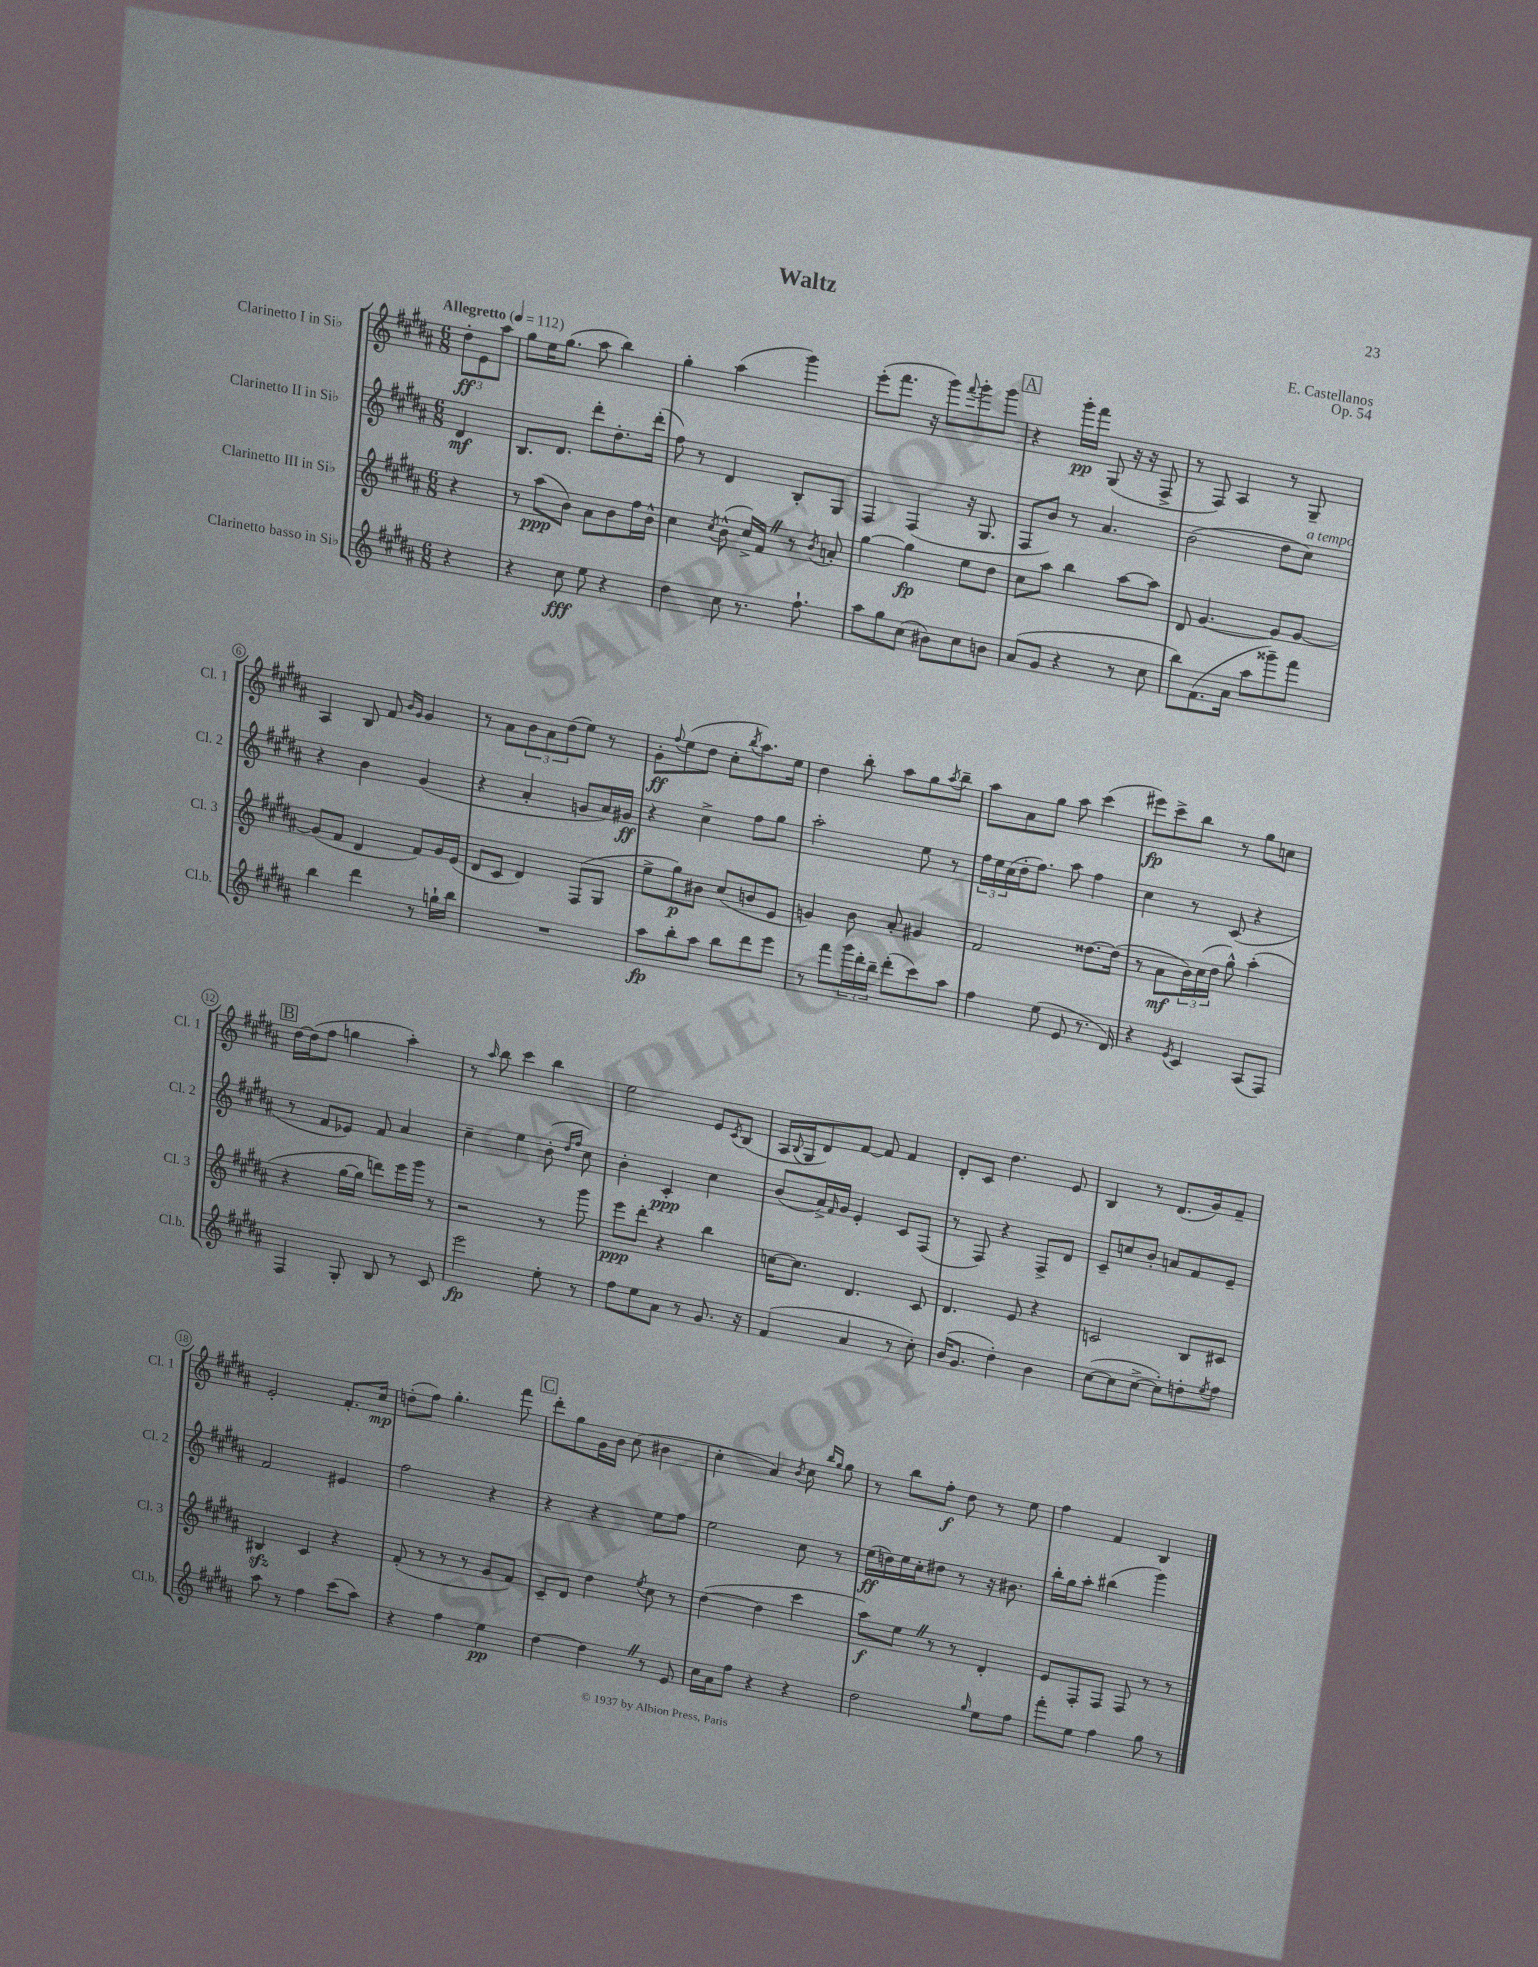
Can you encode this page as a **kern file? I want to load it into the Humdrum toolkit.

**kern	**dynam	**kern	**dynam	**kern	**dynam	**kern	**dynam
*part4	*part4	*part3	*part3	*part2	*part2	*part1	*part1
*staff4	*staff4	*staff3	*staff3	*staff2	*staff2	*staff1	*staff1
*I"Clarinetto basso in Si♭	*	*I"Clarinetto III in Si♭	*	*I"Clarinetto II in Si♭	*	*I"Clarinetto I in Si♭	*
*I'Cl.b.	*	*I'Cl. 3	*	*I'Cl. 2	*	*I'Cl. 1	*
*clefG2	*	*clefG2	*	*clefG2	*	*clefG2	*
*k[f#c#g#d#a#]	*	*k[f#c#g#d#a#]	*	*k[f#c#g#d#a#]	*	*k[f#c#g#d#a#]	*
*M6/8	*	*M6/8	*	*M6/8	*	*M6/8	*
*MM112	*	*MM112	*	*MM112	*	*MM112	*
=	=	=	=	=	=	=	=
!	!	!	!	!	!	!LO:TX:a:B:t=Allegretto	!
4r	.	4r	.	4d#/	mf	12dd#'\L	ff
.	.	.	.	.	.	12e\	.
.	.	.	.	.	.	12aa#\J	.
=1	=1	=1	=1	=1	=1	=1	=1
4r	.	8r	.	8.B/L	.	8gg#\L	.
.	.	(8aa#\L	ppp	.	.	16ee\K	.
.	.	.	.	8.d#/J	.	(8.gg#\J	.
8cc#\	fff	8b\J)	.	.	.	.	.
8ee\	.	8a#\L	.	8ddd#'\L	.	8aa#\	.
4r	.	8b\	.	8.dd#'\	.	4bb\)	.
.	.	16ff#\L	.	.	.	.	.
.	.	16b^^\JJ	.	(16ddd#'\Jk	.	.	.
=2	=2	=2	=2	=2	=2	=2	=2
4dd#\	.	4cc#\	.	8ff#\)	.	4gg#'\	.
.	.	.	.	8r	.	.	.
.	.	8qcc#/	.	.	.	.	.
8cc#\	.	(8b^^\	.	4d#/	.	(4aa#\	.
8.r	.	16cc#^/LL)	.	.	.	.	.
.	.	16f#Z/JJ	.	.	.	.	.
.	.	8r	.	8B'/L	.	4ggg#\)	.
8.ff#`\	.	.	.	.	.	.	.
.	.	8qb/	.	.	.	.	.
.	.	8an'/	.	8G#/J	.	.	.
=3	=3	=3	=3	=3	=3	=3	=3
8aa#\L	.	[4gg#\	.	4F#/	.	(8eee'\L	.
8gg#\	.	.	.	.	.	8.fff#\J	.
(8cc#\J	.	4gg#\]	fp	(4F#/	.	.	.
.	.	.	.	.	.	16r	.
8b#X\L)	.	.	.	.	.	8ggg#\L)	.
.	.	.	.	.	.	8qqfff#/	.
8cc#\	.	8ee\L	.	16r	.	8ggg#'\	.
.	.	.	.	8.G#/	.	.	.
8bn\J	.	8dd#\J	.	.	.	8ggg#\J	.
!!LO:REH:place=s1:t=A
=4	=4	=4	=4	=4	=4	=4	=4
(8a#/L	.	8cc#\L	.	8F#/L	.	4r	.
8g#/J	.	8aa#\J	.	8b/J)	.	.	.
4r	.	4bb\	.	8r	.	16ggg#'\LL	pp
.	.	.	.	.	.	16fff#\JJ	.
.	.	.	.	4.a#/	.	(8G#/	.
8r	.	[8aa#\L	.	.	.	16r	.
.	.	.	.	.	.	16r	.
8cc#\	.	8aa#\J]	.	.	.	8F#^/	.
=5	=5	=5	=5	=5	=5	=5	=5
8bb\L)	.	8d#/	.	(2b\	.	8r	.
(8.f#\	.	[4.g#/	.	.	.	8F#/)	.
.	.	.	.	.	.	4A#/	.
16a#\Jk	.	.	.	.	.	.	.
8aa#\L	.	.	.	.	.	.	.
8ggg##X~\)	.	8g#/L]	.	8dd#\L	.	8r	.
!	!	!	!	!LO:TX:a:i:t=a tempo	!	!	!
8fff#\J	.	[8g#/J	.	8cc#\J)	.	8G#~/	.
!!LO:LB:g=z
=6	=6	=6	=6	=6	=6	=6	=6
4bb\	.	(8g#/L]	.	4r	.	4A#/	.
.	.	8f#/J	.	.	.	.	.
4ddd#\	.	4d#/	.	4b\	.	8B/	.
.	.	.	.	.	.	8f#/	.
.	.	.	.	.	.	16qqb/LL	.
.	.	.	.	.	.	16qqg#/JJ	.
8r	.	8f#/L)	.	(4g#/	.	4g#/	.
16ggn`\LL	.	16g#/L	.	.	.	.	.
16bb\JJ	.	(16e/JJ	.	.	.	.	.
=7	=7	=7	=7	=7	=7	=7	=7
2.r	.	8d#/L	.	4r	.	8r	.
.	.	8c#/J	.	.	.	8a#\L	.
.	.	4d#/)	.	4a#'/	.	12b\	.
.	.	.	.	.	.	12a#\	.
.	.	.	.	.	.	(12dd#\	.
.	.	(8F#/L	.	8gn/L	.	8ee\J)	.
.	.	8G#/J	.	16a#/L)	.	8r	.
.	.	.	.	16g#X/JJ	ff	.	.
=8	=8	=8	=8	=8	=8	=8	=8
8aa#\L	fp	8ee^\L	.	4r	.	8g#'\L	ff
.	.	.	.	.	.	8qqff#/	.
8bb'\	.	8gg#\)	p	.	.	(8ee\	.
8aa#\J	.	8b#X\J	.	4cc#^\	.	8dd#\J	.
8bb\L	.	(8cc#/L	.	.	.	8cc#'\L	.
.	.	.	.	.	.	8qbb/	.
8ddd#\	.	8bn/	.	8ff#\L	.	8.aa#\)	.
8eee\J	.	8e/J	.	8gg#\J	.	.	.
.	.	.	.	.	.	16ee\Jk	.
=9	=9	=9	=9	=9	=9	=9	=9
8r	.	4gn/)	.	2aa#'\	.	4dd#\	.
8fff#\L	.	.	.	.	.	.	.
24ggg#\L	.	8b\	.	.	.	8bb'\	.
24ddd#'\	.	.	.	.	.	.	.
24bb~\JJ	.	.	.	.	.	.	.
(8ddd#'\L	.	8a#'/	.	.	.	8aa#\L	.
8ccc#\)	.	4g#X/	.	8ee\	.	8gg#\	.
.	.	.	.	.	.	8qaa#/	.
8aa#\J	.	.	.	8r	.	8bb~\J	.
=10	=10	=10	=10	=10	=10	=10	=10
4ff#\	.	2f#/	.	24ff#\LL	.	8aa#\L	.
.	.	.	.	24ee\	.	.	.
.	.	.	.	(24cc#\	.	.	.
.	.	.	.	16dd#'\J	.	8a#\	.
.	.	.	.	8.ff#\J)	.	.	.
(8ee\	.	.	.	.	.	8gg#\J	.
8e/	.	.	.	8aa#\	.	8aa#\	.
8.r	.	[8.dd##X\L	.	4ff#\	.	(4ccc#\	.
16d#/)	.	(16dd##\Jk]	.	.	.	.	.
=11	=11	=11	=11	=11	=11	=11	=11
4r	.	8r	.	4cc#\	.	8eee#X\L)	fp
.	.	8a#\L	mf	.	.	8ccc#^\	.
8qe/	.	.	.	.	.	.	.
4c#/	.	24b\L)	.	8r	.	8bb\J	.
.	.	(24cc#\	.	.	.	.	.
.	.	24dd#\JJ	.	.	.	.	.
.	.	8gg#^^\)	.	(8c#/	.	8r	.
(8A#/L	.	(4aa#'\	.	4r	.	8gg#\L	.
8F#/J)	.	.	.	.	.	8ccn\J	.
!!LO:LB:g=z
!!LO:REH:place=s1:t=B
=12	=12	=12	=12	=12	=12	=12	=12
4F#/	.	4r	.	8r	.	[16dd#\LL	.
.	.	.	.	.	.	(16dd#\J]	.
.	.	.	.	8f#/L	.	8ff#\J	.
8G#'/	.	[16gg#\LL	.	8e-X/J)	.	4ggn\	.
.	.	16gg#\JJ]	.	.	.	.	.
8B/	.	8dddn\L)	.	8f#/	.	.	.
8r	.	16eee\L	.	4a#/	.	4aa#'\)	.
.	.	16ggg#\JJ	.	.	.	.	.
8c#/	.	8r	.	.	.	.	.
=13	=13	=13	=13	=13	=13	=13	=13
2eee\	fp	2r	.	4cc#~\	.	8r	.
.	.	.	.	.	.	16qqaa#/	.
.	.	.	.	.	.	8bb\	.
.	.	.	.	4ee\	.	4ccc#\	.
8ee'\	.	8r	.	(8b'\	.	4bb\	.
.	.	.	.	16qqdd#/LL	.	.	.
.	.	.	.	16qqff#/JJ	.	.	.
8r	.	8ggg#\	.	8cc#\)	.	.	.
=14	=14	=14	=14	=14	=14	=14	=14
8ff#\L	.	8eee\L	ppp	4b'\	.	2ee\	.
8ee\	.	8ddd#'\J	.	.	.	.	.
8a#\J	.	4r	.	4c#'/	ppp	.	.
8r	.	.	.	.	.	.	.
8.g#/	.	4bb\	.	4cc#\	.	8e/L	.
.	.	.	.	.	.	8qc#/	.
.	.	.	.	.	.	(8B/J	.
16r	.	.	.	.	.	.	.
=15	=15	=15	=15	=15	=15	=15	=15
(4f#/	.	[16ccn\KL	.	(8b/L	.	16A#/LL	.
.	.	.	.	.	.	8qqB/	.
.	.	8.cc\J]	.	.	.	16G#/J	.
.	.	.	.	16a#^/L)	.	8d#/)	.
.	.	.	.	16qqf#/	.	.	.
.	.	.	.	16g#/JJ	.	.	.
4a#/	.	4.d#/	.	4e'/	.	[8f#/J	.
.	.	.	.	.	.	8f#/]	.
8r	.	.	.	8c#/L	.	4f#/	.
8cc#'\)	.	8c#/	.	(8F#/J	.	.	.
=16	=16	=16	=16	=16	=16	=16	=16
(16b/KL	.	4.d#/	.	8r	.	8d#'/L	.
8.g#/J	.	.	.	.	.	.	.
.	.	.	.	8F#/)	.	8c#/J	.
4dd#'\)	.	.	.	4r	.	4.dd#\	.
.	.	8e/	.	.	.	.	.
4b\	.	4r	.	8F#^/L	.	.	.
.	.	.	.	8d#/J	.	8e/	.
=17	=17	=17	=17	=17	=17	=17	=17
([8cc#\L	.	2cn/	.	8c#~/L	.	4B/	.
8cc#\]	.	.	.	8ccn/	.	.	.
[8cc#^\J	.	.	.	8b'/J	.	8r	.
8cc#'\L])	.	.	.	8an/L	.	(8.d#/L	.
8ddn'\	.	8B/L	.	8f#/	.	.	.
.	.	.	.	.	.	16g#/k)	.
8qee/	.	.	.	.	.	.	.
8ff#\J	.	8c#X/J	.	8e~/J	.	8f#~/J	.
!!LO:LB:g=z
=18	=18	=18	=18	=18	=18	=18	=18
8aa#\	.	4B#Xzz/	.	2f#/	.	2e'/	.
8r	.	.	.	.	.	.	.
4ff#\	.	4c#/	.	.	.	.	.
(8ccc#\L	.	4r	.	4e#X/	.	8.f#'/L	.
8aa#\J)	.	.	.	.	.	.	.
.	.	.	.	.	.	16cc#/Jk	mp
=19	=19	=19	=19	=19	=19	=19	=19
4r	.	(8f#'/	.	2ff#\	.	(8ddn'\L	.
.	.	8r	.	.	.	8ff#\J)	.
4ff#\	.	8r	.	.	.	4.gg#'\	.
.	.	8r	.	.	.	.	.
4ee\	pp	8g#/L	.	4r	.	.	.
.	.	8f#/J)	.	.	.	8fff#\	.
!!LO:REH:place=s1:t=C
=20	=20	=20	=20	=20	=20	=20	=20
[4dd#\	.	8c#~/L	.	4r	.	8ddd#'\L	.
.	.	8d#/J	.	.	.	8gg#\	.
4dd#Z\]	.	4dd#\	.	4r	.	16g#\L	.
.	.	.	.	.	.	16b\JJ	.
.	.	.	.	.	.	(8cc#\	.
.	.	8qee/	.	.	.	.	.
8r	.	8cc#\	.	8ee\L	.	4b#X\	.
8e/	.	8r	.	8ff#\J	.	.	.
=21	=21	=21	=21	=21	=21	=21	=21
16cc#\LL	.	([4dd#\	.	2ee\	.	4cc#'\	.
16a#\J	.	.	.	.	.	.	.
8ff#\J	.	.	.	.	.	.	.
4r	.	4dd#\]	.	.	.	4a#/)	.
.	.	.	.	.	.	8qb/	.
4r	.	4ccc#\	.	8cc#\	.	8cc#\	.
.	.	.	.	.	.	16qqbb/LL	.
.	.	.	.	.	.	16qqgg#/JJ	.
.	.	.	.	8r	.	8gg#\	.
=22	=22	=22	=22	=22	=22	=22	=22
2dd#\	.	8aa#\L)	f	(16ee\LL	ff	8r	.
.	.	.	.	16ddn\)	.	.	.
.	.	8eeZ\J	.	16ee\	.	8bb\L	.
.	.	.	.	16cc#'\J	.	.	.
.	.	8r	.	8dd#X\J	.	8ff#'\J	f
.	.	8r	.	8r	.	8dd#\	.
16qqgg#/	.	.	.	.	.	.	.
8ee\L	.	4d#'/	.	16r	.	8r	.
.	.	.	.	8.b#X\	.	.	.
8ff#\J	.	.	.	.	.	8ee\	.
=23	=23	=23	=23	=23	=23	=23	=23
8fff#'\L	.	8e/L	.	16bb'\LL	.	4ff#\	.
.	.	.	.	16gg#\J	.	.	.
8ee\J	.	8F#'/	.	8aa#'\J	.	.	.
4ff#\	.	8F#/J	.	(4bb#X\	.	4f#/	.
.	.	8F#/	.	.	.	.	.
8gg#\	.	8r	.	4ggg#\)	.	4B/	.
8r	.	8r	.	.	.	.	.
==	==	==	==	==	==	==	==
*-	*-	*-	*-	*-	*-	*-	*-
